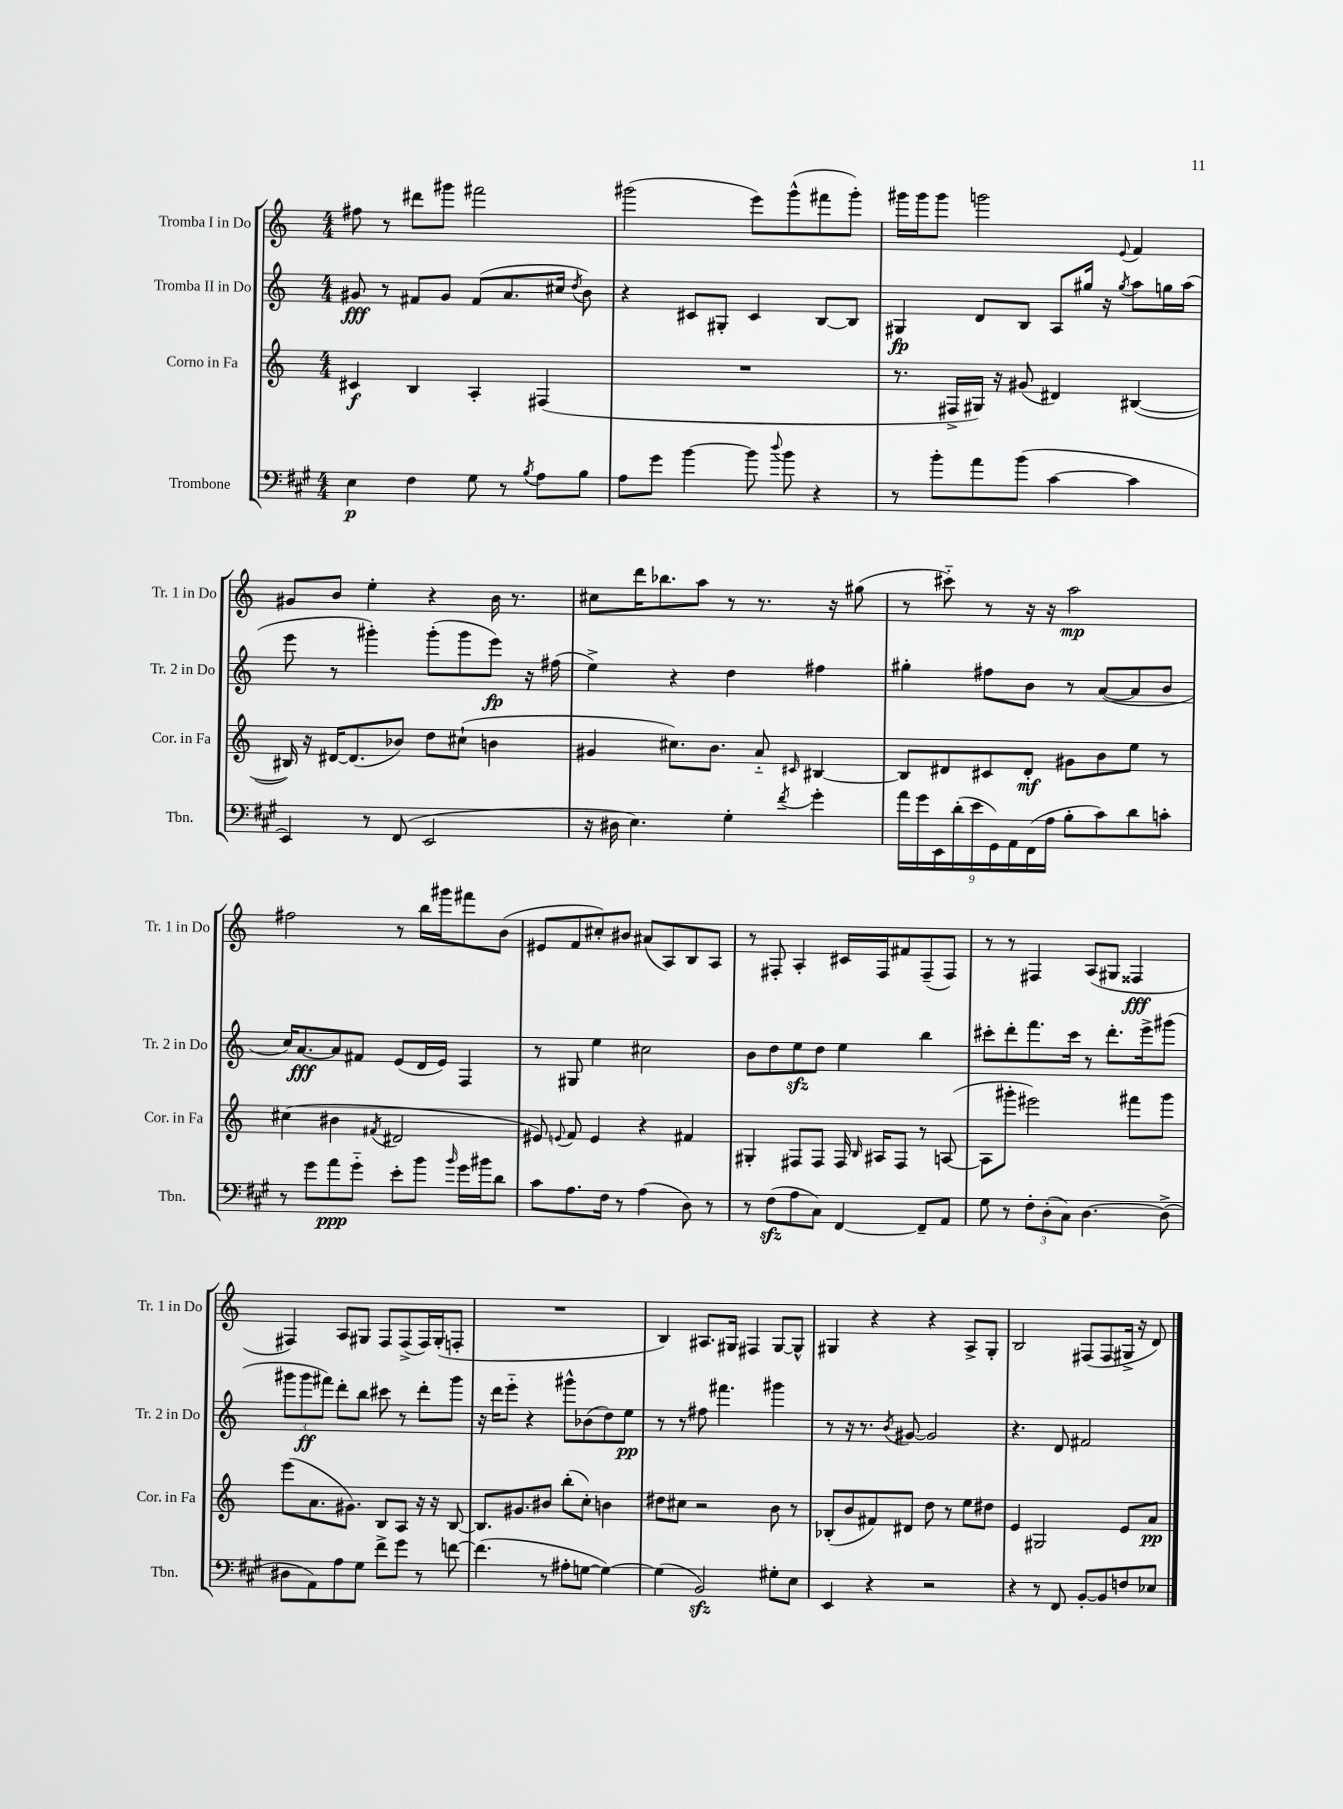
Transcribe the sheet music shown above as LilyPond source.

<<
\new StaffGroup <<
\new Staff = "s0" \with { instrumentName = "Tromba I in Do" shortInstrumentName = "Tr. 1 in Do" } {
    \clef treble \key c \major \numericTimeSignature \time 4/4
    \autoBeamOff fis''8 r8 dis'''8[ gis'''8] fis'''2 |
    gis'''2( e'''8[) gis'''8-^( fis'''8 gis'''8]-.) |
    gis'''16[ gis'''16 gis'''8] g'''2 \appoggiatura { e'8 } f'4 |
    gis'8[ b'8] e''4-. r4 b'16 r8. |
    cis''8[ d'''16 bes''8. a''8] r8 r8. r16 gis''8( |
    r8 cis'''8-_) r8 r16 r16 a''2\mp |
    fis''2 r8 b''16[ gis'''16 fis'''8 b'8]( |
    eis'8[ f'8 cis''8-.) bis'8] ais'8[( a8) b8 a8] |
    r8 fis8-. a4-. cis'16[ fis16 fis'8 fis8--( fis8]) |
    r8 r8 fis4 a8[( gis8] fisis4\fff |
    fis4) a8[ gis8] fis8[ fis8->( fis16) gis16-.( f8]-. |
    R1 |
    b4) ais8.[ gis16] fis4 gis8[~ gis8]-^ |
    gis4 r4 r4 a8[-> gis8]-. |
    b2 fis8[( fis8 gis16]-> r16 d'8) \bar "|." |
}
\new Staff = "s1" \with { instrumentName = "Tromba II in Do" shortInstrumentName = "Tr. 2 in Do" } {
    \clef treble \key c \major \numericTimeSignature \time 4/4
    \autoBeamOff gis'8\fff r8 fis'8[ gis'8] fis'8[( a'8. cis''16] \acciaccatura { d''8 } b'8) |
    r4 cis'8[ gis8]-. cis'4 b8[~ b8] |
    gis4\fp d'8[ b8] a8[ gis''16] r16 \acciaccatura { gis''8 } a''8[ g''16 a''16]( |
    e'''8 r8 gis'''4-.) gis'''8[-.( gis'''8 e'''8]\fp) r16 fis''16( |
    e''4->) r4 d''4 fis''4 |
    gis''4-. fis''8[ b'8] r8 a'8[~( a'8 b'8] |
    c''16[) a'8.~\fff a'8 fis'8] e'8[( d'16 e'16]) f4 |
    r8 gis8 e''4 cis''2 |
    b'8[ d''8 e''8\sfz d''8] e''4 b''4 |
    cis'''8[-. d'''8-. f'''8. cis'''16] r8 d'''8.[-. e'''16-> gis'''8]( |
    \tuplet 3/2 { gis'''8[ gis'''8\ff fis'''8]) } d'''8[-. b''8] cis'''8 r8 d'''8[-. gis'''8] |
    r16 d'''16[ e'''8]-_ r4 gis'''8[-^ bes'8( d''8) e''8]\pp |
    r8 r8 fis''8 fis'''4. gis'''4 |
    r8 r16 r8. \acciaccatura { b'8 } gis'8~ gis'2 |
    r4. d'8 fis'2 \bar "|." |
}
\new Staff = "s2" \with { instrumentName = "Corno in Fa" shortInstrumentName = "Cor. in Fa" } {
    \clef treble \key c \major \numericTimeSignature \time 4/4
    \autoBeamOff cis'4\f b4 a4-. fis4( |
    R1 |
    r8. fis16[-> gis16]) r16 gis'8( dis'4) bis4~( |
    bis16) r16 dis'16[~ dis'8.( bes'8]) d''8[ cis''8]-!( b'4 |
    gis'4 cis''8.[) b'8.] a'8-_ \grace { cis'16 } bis4~ |
    bis8[ dis'8 cis'8 dis'8]-.\mf gis'8[ b'8 e''8] r8 |
    cis''4( bis'4 \acciaccatura { fis'8 } dis'2 |
    eis'8) \appoggiatura { e'8 } f'8 e'4 r4 fis'4 |
    gis4-. fis8[ fis8] fis16 \grace { b16 } ais16[ fis8] r8 a8~( |
    a8[ gis'''8]-. eis'''2) fis'''8[ gis'''8] |
    e'''8[( a'8. gis'8.]) b8[ a8] r16 r16 b8~ |
    b8.[ gis'8. bis'8] b''8[-.( c''8]-.) b'4 |
    dis''8[ cis''8] r2 b'8 r8 |
    bes8[-.( b'8 fis'8) dis'8] d''8 r8 e''8[ dis''8] |
    e'4 gis2 e'8[ a'8]\pp \bar "|." |
}
\new Staff = "s3" \with { instrumentName = "Trombone" shortInstrumentName = "Tbn." } {
    \clef bass \key a \major \numericTimeSignature \time 4/4
    \autoBeamOff e4\p fis4 gis8 r8 \acciaccatura { b8 } a8[ b8] |
    a8[ gis'8] b'4~ b'8 \appoggiatura { d''8 } b'8 r4 |
    r8 b'8[-. a'8 b'8]( cis'4~ cis'4 |
    e,4) r8 fis,8( e,2 |
    r16 dis16 e4.) gis4-. \acciaccatura { fis'8 } gis'4-. |
    \tuplet 9/8 { a'16[ gis'16 e,16 d'16-.( e'16 gis,16) a,16 fis,16( a16] } b8[-. cis'8) d'8 c'8]-. |
    r8 gis'8[ a'8\ppp gis'8]-_ e'8[-. b'8] \grace { b'16 } gis'16[ bis'16 d'8] |
    cis'8[ a8. fis16] r8 a4( d8) r8 |
    r8 fis8[\sfz( a8 cis8]) fis,4~ fis,8[-- a,8] |
    gis8 r8 \tuplet 3/2 { fis8[-. d8-.( cis8]) } d4.~ d8->( |
    dis8[ a,8) a8 gis8] fis'8[-> gis'8] r8 f'8~ |
    f'4.( r8 ais8[-. g8]~ g4~) |
    g4( b,2\sfz) gis8[-. e8] |
    e,4 r4 r2 |
    r4 r8 fis,8 b,8[~-. b,8 f8 ees8] \bar "|." |
}
>>
>>
\layout { \context { \Score \remove "Bar_number_engraver" } }
